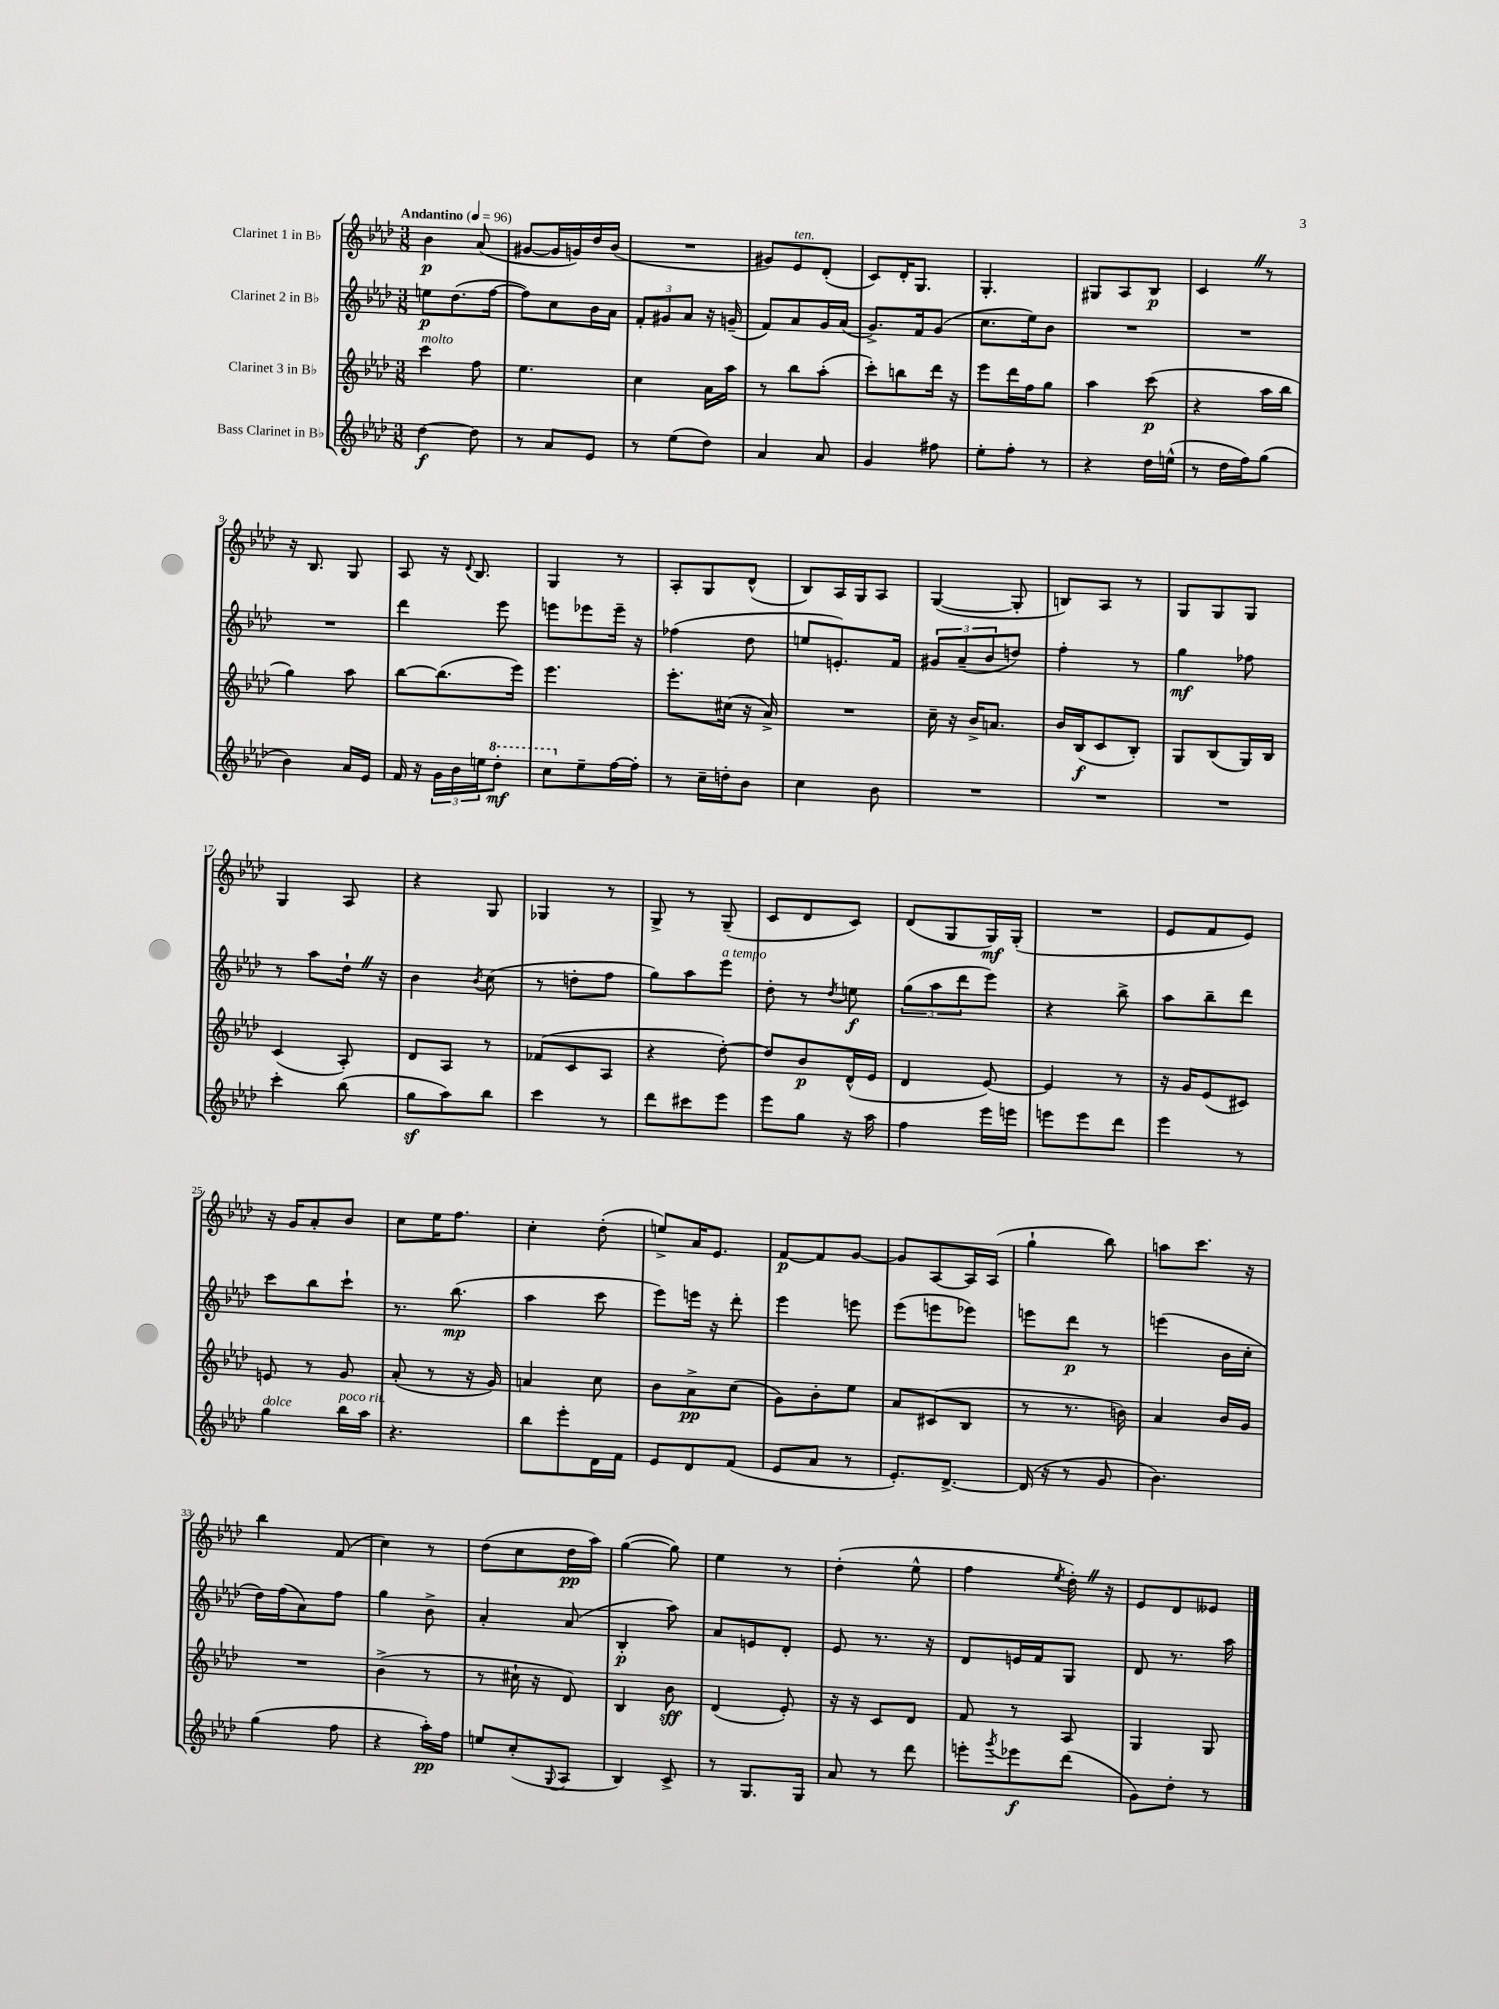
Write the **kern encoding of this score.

**kern	**kern	**kern	**kern
*staff4	*staff3	*staff2	*staff1
*clefG2	*clefG2	*clefG2	*clefG2
*k[b-e-a-d-]	*k[b-e-a-d-]	*k[b-e-a-d-]	*k[b-e-a-d-]
*M3/8	*M3/8	*M3/8	*M3/8
*MM96	*MM96	*MM96	*MM96
[4dd-\	4ccc\	8ee\L	4b-\
.	.	(8.dd-\	.
8dd-\]	8ff\	.	(8a-/
.	.	[16ff\Jk	.
=	=	=	=
8r	4.ee-\	8ff\]L)	[8g#/L
8a-/L	.	8cc\	16g#/]L
.	.	.	16g/)
8e-/J	.	16b-\L	16dd-/
.	.	16a-\JJ	(16b-/JJ
=	=	=	=
8r	4cc\	12f'/L	4.r
.	.	12g#/	.
(8ee-\L	.	.	.
.	.	12a-/J	.
8dd-\J)	16a-\LL	16r	.
.	16aa-\JJ	(16g~/	.
=	=	=	=
4a-/	8r	8f/L)	8g#/L)
.	8bb-\L	8a-/	8e-/
8a-/	(8aa-'\J	16g/L	(8d-'/J
.	.	(16a-/JJ	.
=	=	=	=
4g/	8ccc'\L)	8.g^/L)	8c/L)
.	8bb\	.	16d-'/K
.	.	16f/k	8.G/J
8ff#\	16ddd-\Jk	(8g/J	.
.	16r	.	.
=	=	=	=
8ee-'\L	8eee-\L	8.cc\L	4.G'/
8ff'\J	16ddd-\L	.	.
.	16ff\J	16ee-\k)	.
8r	8gg\J	8b-\J	.
=	=	=	=
4r	4aa-\	4.r	8G#/L
.	.	.	8A-/
16dd-\LL	(8ccc\	.	8B-/J
(16ee^^\JJ	.	.	.
=	=	=	=
8r	4r	4.r	4c/
16dd-\LL	.	.	.
16ff\J)	.	.	.
(8gg\J	16aa-\LL	.	8r
.	16bb-\JJ	.	.
=	=	=	=
4b-\)	4gg\)	4.r	16r
.	.	.	8.B-/
16a-/LL	8aa-\	.	8G/
16e-/JJ	.	.	.
=	=	=	=
16f/	[8bb-\L	4ddd-\	8A-/
16r	.	.	.
24g\LL	(8.bb-\]	.	16r
24b-\	.	.	.
.	.	.	8qqd-/
.	.	.	8.B-/
24ee\J	.	.	.
8ddd-'\J	.	8eee-\	.
.	16eee-\Jk)	.	.
=	=	=	=
8ccc\L	4.eee-\	8eee\L	4G/
8ee-~\	.	8eee-\	.
[16ff\L	.	16eee-~\Jk	8r
16ff'\]JJ	.	16r	.
=	=	=	=
8r	8.eee-'\L	(4ff-\	8A-'/L
16cc~\LL	.	.	8G/
16dd'\J	(16cc#\Jk	.	.
8b-\J	16r	8dd-\	(8d-^^/J
.	16a-^/)	.	.
=	=	=	=
4cc\	4.r	8ee/L	8B-/L)
.	.	8.e'/)	16A-/L
.	.	.	16G/J
8b-\	.	.	8A-/J
.	.	16f/Jk	.
=	=	=	=
4.r	16cc~\	12g#/L	([4G/
.	16r	.	.
.	.	(12a-~/	.
.	16b-^/LK	.	.
.	.	12b-/	.
.	8.a/J	.	.
.	.	8dd/J)	8G'/]
=	=	=	=
4.r	16b-/LL	4ff'\	8B/L)
.	(16B-/J	.	.
.	8c/	.	8A-/J
.	8B-'/J)	8r	8r
=	=	=	=
4.r	8G/L	4gg\	8G/L
.	(8B-/	.	8G/
.	16G/L)	8ff-\	8G/J
.	16B-/JJ	.	.
=	=	=	=
4ccc'\	(4c/	8r	4G/
.	.	8aa-\L	.
(8bb-\	8A-'/)	16dd-`\Jk	8A-/
.	.	16r	.
=	=	=	=
8gg\L	8d-/L	4b-\	4r
8aa-\)	8A-/J	.	.
.	.	8qb-/	.
8bb-\J	8r	(8cc\	8G/
=	=	=	=
4ccc\	(8f-/L	8r	4G-/
.	8c/	8dd'\L	.
8r	8A-/J	8ff\J	8r
=	=	=	=
8ddd-\L	4r	8gg\L)	8G^/
8ccc#\	.	8aa-\	8r
8eee-\J	[8dd-'\)	8eee-\J	(8G~/
=	=	=	=
8eee-\L	8dd-/]L	8dd-'\	8c/L
8gg\J	8b-/	8r	8d-/
.	.	8qdd-/	.
16r	(16d-^^/L	8ee\	8c/J)
16aa-\	16e-/JJ	.	.
=	=	=	=
4ff\	4d-/	(12gg\L	(8d-/L
.	.	12aa-\	.
.	.	.	8G/
.	.	12ddd-\	.
16eee-\LL	[8e-/)	8eee-\J)	16G/L)
16eee\JJ	.	.	(16G'/JJ
=	=	=	=
8eee\L	4e-/]	4r	4.r
8eee\	.	.	.
8ddd-\J	8r	8bb-^\	.
=	=	=	=
4eee-\	16r	8aa-\L	8e-/L
.	16g/LK	.	.
.	(8e-/	8bb-~\	8f/
8r	8c#/J)	8ddd-\J	8e-/J)
=	=	=	=
4gg\	8e/	8ccc\L	16r
.	.	.	16g/LK
.	8r	8bb-\	8a-'/
16bb-\LL	8g/	8ccc`\J	8b-/J
16aa-\JJ	.	.	.
=	=	=	=
4.r	(8a-'/	8.r	8cc\L
.	8r	.	16ee-\K
.	.	(8.bb-\	8.ff\J
.	16r	.	.
.	16g/)	.	.
=	=	=	=
8bb-\L	4a/	4aa-\	4cc'\
8eee-'\	.	.	.
16d-\L	8cc\	8ccc\	(8dd-'\
16f\JJ	.	.	.
=	=	=	=
8e-/L	8b-\L	8eee-\L)	8ee^/L)
8d-/	8a-^\	16eee\Jk	16a-/K
.	.	16r	8.e-/J
(8f/J	(8cc\J	8ddd-'\	.
=	=	=	=
8e-/L	8g\L)	4eee-\	[8f/L
8a-/J	8b-'\	.	8f/]
8r	8ee-\J	8eee\	[8g/J
=	=	=	=
8.e-'/L)	8a-/L	(8eee-\L	8g/]L
.	(8c#/	8eee\	[8A-/
[8.d-^/J	.	.	.
.	8B-/J	8eee-\J)	16A-/]L
.	.	.	(16A-/JJ
=	=	=	=
(16d-/]	8r	8eee\L	4gg`\
16r	.	.	.
8r	8.r	8ddd-\J	.
8g/	.	8r	8bb-\)
.	16b\)	.	.
=	=	=	=
4.b-\)	4a-/	(4eee\	8aa\L
.	.	.	8.ccc\J
.	16b-/LL	16b-\LL	.
.	16g/JJ	16cc'\JJ	16r
=	=	=	=
(4gg\	4.r	16dd-\LL)	4bb-\
.	.	(16ff\J	.
.	.	8a-\)	.
8ff\	.	8ff\J	(8f/
=	=	=	=
4r	(4b-^\	4gg\	4cc\)
16aa-'\LL)	8r	8b-^\	8r
16ff\JJ	.	.	.
=	=	=	=
8ee/L	8r	4a-'/	(8dd-\L
(8cc'/	16cc#`\	.	8cc\
.	16r	.	.
8qqG/	.	.	.
8A-/J	8d-/)	(8a-/	16dd-\L
.	.	.	16aa-\JJ)
=	=	=	=
4B-/)	4B-/	4B-'/	([4gg\
8c^/	8b-\	8aa-\)	8gg\])
=	=	=	=
8r	(4d-/	8a-/L	4ee-\
8.G/L	.	8e/	.
.	8e-'/)	8d-'/J	8r
16G/Jk	.	.	.
=	=	=	=
8a-/	16r	8e-/	(4dd-'\
.	16r	.	.
8r	8c/L	8.r	.
8ddd-\	8d-/J	.	8ee-^^\
.	.	16r	.
=	=	=	=
8eee'\L	8f/	8d-/L	4ff\
8qggg/	.	.	.
8eee-\	8r	16e/L	.
.	.	16f/J	.
.	.	.	8qee-/
(8ddd-\J	8A-/	8G/J	16dd-'\)
.	.	.	16r
=	=	=	=
8g\L)	4G/	8d-/	8e-/L
8dd-'\J	.	8.r	8d-/
8r	8G/	.	8e--/J
.	.	16aa-\	.
==	==	==	==
*-	*-	*-	*-
